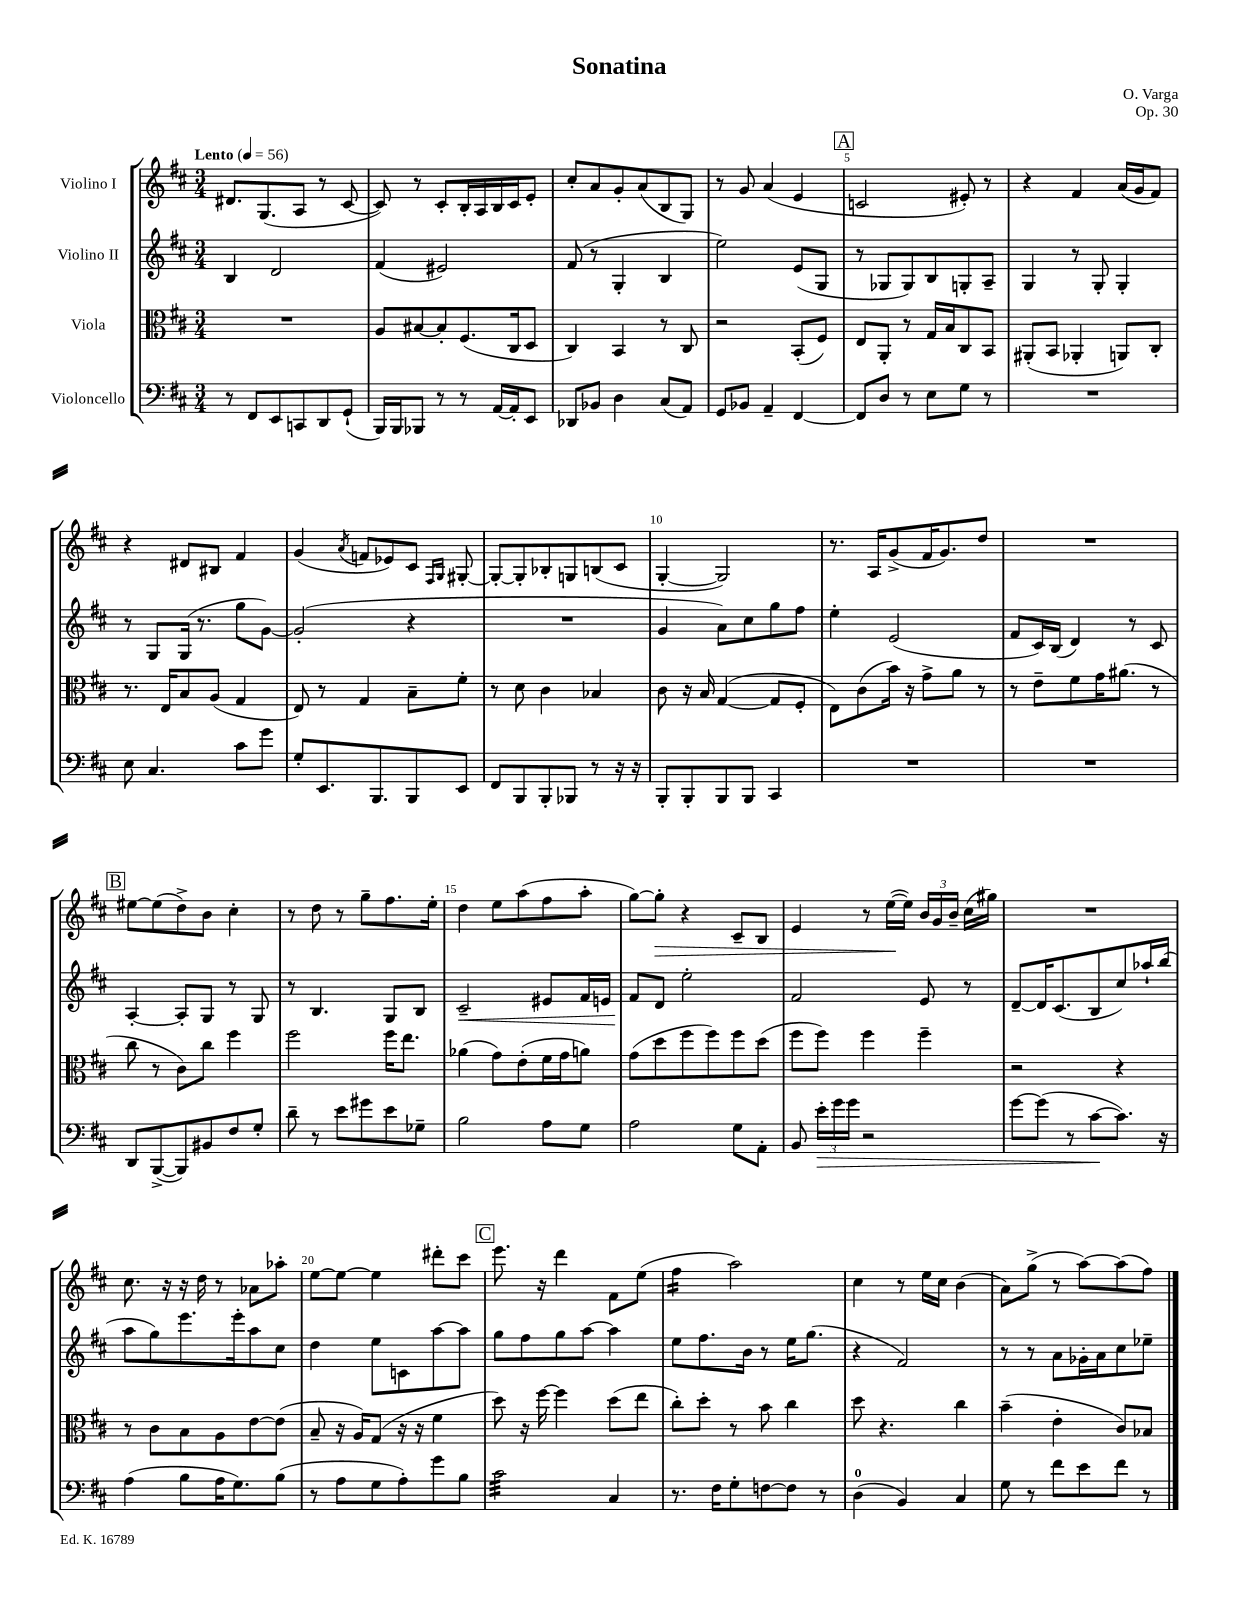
\header { title = "Sonatina" composer = "O. Varga" opus = "Op. 30" }
<<
\new StaffGroup <<
\new Staff = "s0" \with { instrumentName = "Violino I" } {
    \clef treble \key d \major \numericTimeSignature \time 3/4 \tempo "Lento" 4 = 56
    \autoBeamOff dis'8.[ g8.( a8] r8 cis'8~ |
    cis'8) r8 cis'8[-. b16-. a16 b16 cis'16 e'8]-. |
    cis''8[-. a'8 g'8-. a'8( b8 g8]) |
    r8 g'8 a'4( e'4 |
    \mark \markup { \box "A" } c'2 eis'8-.) r8 |
    r4 fis'4 a'16[( g'16 fis'8]) |
    r4 dis'8[ bis8] fis'4 |
    g'4( \acciaccatura { a'8 } f'8[ ees'8) cis'8] \grace { fis16[ g16] } gis8~-. |
    gis8[~-. gis8-. bes8-. g8 b8( cis'8] |
    g4~-. g2) |
    r8. a16[ g'8->( fis'16 g'8.) d''8] |
    R2. |
    \mark \markup { \box "B" } eis''8[~ eis''8( d''8->) b'8] cis''4-. |
    r8 d''8 r8 g''8[-- fis''8. e''16]-. |
    d''4 e''8[ a''8( fis''8 a''8]-. |
    g''8[~) g''8]-.\> r4 cis'8[-- b8] |
    e'4 r8 e''16[~\!( e''16]) \tuplet 3/2 { b'16[ g'16 b'16]-- } cis''16[( gis''16]) |
    R2. |
    cis''8. r16 r16 d''16 r8 aes'8[ aes''8]-. |
    e''8[~ e''8]~ e''4 dis'''8[-. cis'''8] |
    \mark \markup { \box "C" } e'''8. r16 d'''4 fis'8[ e''8]( |
    fis''4:16 a''2) |
    cis''4 r8 e''16[ cis''16] b'4( |
    a'8[) g''8]->( r8 a''8[~) a''8( fis''8]) \bar "|." |
}
\new Staff = "s1" \with { instrumentName = "Violino II" } {
    \clef treble \key d \major \numericTimeSignature \time 3/4
    \autoBeamOff b4 d'2 |
    fis'4( eis'2) |
    fis'8( r8 g4-. b4 |
    e''2) e'8[( g8] |
    \mark \markup { \box "A" } r8 ges8[ ges8) b8 g8-. a8]-- |
    g4 r8 g8-. g4-. |
    r8 g8[ g16]( r8. g''8[ g'8]~) |
    g'2-.( r4 |
    R2. |
    g'4 a'8[) cis''8 g''8 fis''8] |
    e''4-. e'2( |
    fis'8[ cis'16) b16]( d'4) r8 cis'8 |
    \mark \markup { \box "B" } a4~-. a8[-. g8] r8 g8 |
    r8 b4. g8[ b8] |
    cis'2--\< eis'8[ fis'16 e'16] |
    fis'8[\! d'8] e''2-. |
    fis'2 e'8 r8 |
    d'8[~-- d'16 cis'8.( b8 cis''8) aes''16-! b''16]( |
    a''8[ g''8) e'''8. e'''16-. a''8 cis''8] |
    d''4 e''8[ c'8 a''8~ a''8] |
    \mark \markup { \box "C" } g''8[ fis''8 g''8 a''8]~ a''4 |
    e''8[ fis''8. b'16] r8 e''16[ g''8.]( |
    r4 fis'2) |
    r8 r8 a'8[ ges'16-. a'16 cis''8 ees''8]-- \bar "|." |
}
\new Staff = "s2" \with { instrumentName = "Viola" } {
    \clef alto \key d \major \numericTimeSignature \time 3/4
    \autoBeamOff R2. |
    a8[ bis8~ bis8-. fis8.( cis16 d8] |
    cis4) b,4 r8 cis8 |
    r2 b,8[-.( fis8]) |
    \mark \markup { \box "A" } e8[ a,8]-. r8 g16[ b16 cis8 b,8] |
    ais,8[-.( b,8] aes,4-. a,8[) cis8]-. |
    r8. e16[ b8 a8]( g4 |
    e8) r8 g4 b8[-- fis'8]-. |
    r8 d'8 cis'4 bes4 |
    cis'8 r16 b16 g4~( g8[ fis8]-. |
    e8[) cis'8( b'16]) r16 g'8[-> a'8] r8 |
    r8 e'8[-- fis'8 g'16 ais'8.]( r8 |
    \mark \markup { \box "B" } cis''8 r8 cis'8[) cis''8] fis''4 |
    fis''2 fis''16[ e''8.] |
    aes'4( g'8[) e'8-.( fis'16 g'16 a'8]) |
    g'8[( d''8 fis''8 fis''8) fis''8 d''8]( |
    fis''8[ fis''8]) fis''4 fis''4-- |
    r2 r4 |
    r8 cis'8[ b8 a8 e'8~ e'8]( |
    b8-- r16 a16[) g8]( r16 r16 fis'4 |
    \mark \markup { \box "C" } d''8) r16 fis''16~ fis''4 d''8[( e''8] |
    cis''8[-.) d''8]-. r8 b'8 cis''4 |
    d''8 r4. cis''4 |
    b'4--( e'4-. cis'8[) bes8] \bar "|." |
}
\new Staff = "s3" \with { instrumentName = "Violoncello" } {
    \clef bass \key d \major \numericTimeSignature \time 3/4
    \autoBeamOff r8 fis,8[ e,8 c,8 d,8 g,8]-!( |
    b,,16[) b,,16 bes,,8] r8 r8 a,16[~ a,16-. e,8] |
    des,8[ bes,8] d4 cis8[( a,8]) |
    g,8[ bes,8] a,4-- fis,4~ |
    \mark \markup { \box "A" } fis,8[ d8] r8 e8[ g8] r8 |
    R2. |
    e8 cis4. cis'8[ g'8] |
    g8[-. e,8. b,,8. b,,8 e,8] |
    fis,8[ b,,8 b,,8-. bes,,8] r8 r16 r16 |
    b,,8[-. b,,8-. b,,8 b,,8] cis,4 |
    R2. |
    R2. |
    \mark \markup { \box "B" } d,8[ b,,8~->( b,,8) bis,8 fis8 g8]-. |
    d'8-- r8 e'8[ gis'8 e'8 ges8]-- |
    b2 a8[ g8] |
    a2 g8[ a,8]-. |
    b,8 \tuplet 3/2 { e'16[-.\> g'16 g'16] } r2 |
    g'8[~ g'8]( r8 cis'8[~\! cis'8.]) r16 |
    a4( b8[ a16 g8.) b8]( |
    r8 a8[ g8 a8-.) g'8 b8] |
    \mark \markup { \box "C" } cis'2:32 cis4 |
    r8. fis16[ g8-. f8~ f8] r8 |
    d4-0( b,4) cis4 |
    g8 r8 fis'8[ e'8 fis'8] r8 \bar "|." |
}
>>
>>
\layout { \context { \Score \override BarNumber.break-visibility = ##(#f #t #t) barNumberVisibility = #(every-nth-bar-number-visible 5) } }
